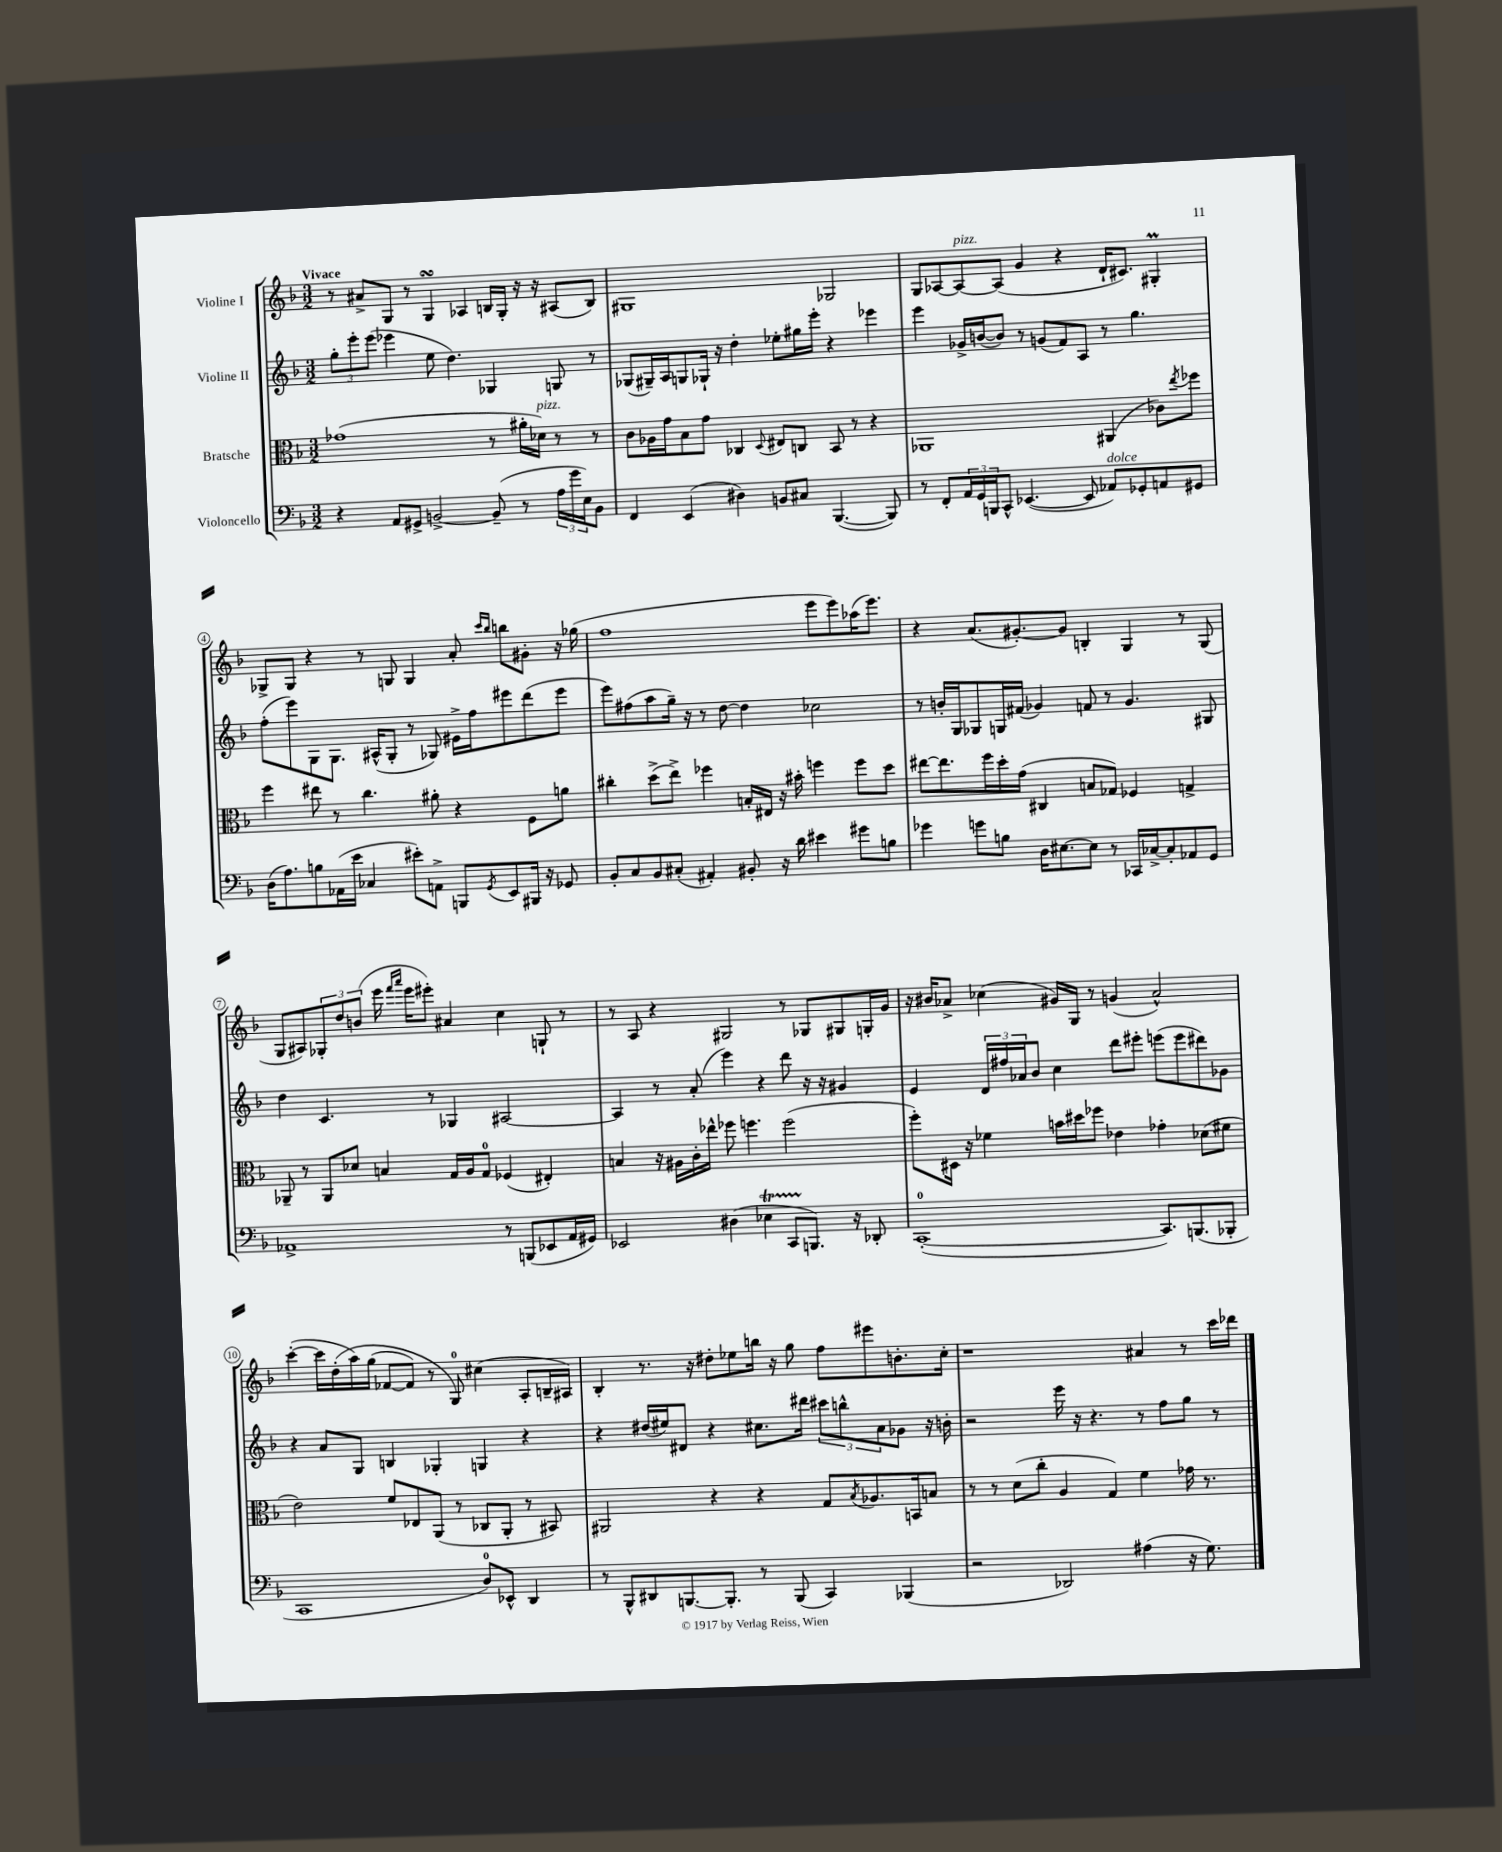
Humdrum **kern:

**kern	**kern	**kern	**kern
*staff4	*staff3	*staff2	*staff1
*clefF4	*clefC3	*clefG2	*clefG2
*k[b-]	*k[b-]	*k[b-]	*k[b-]
*M3/2	*M3/2	*M3/2	*M3/2
4r	(1g-	12gg'\L	8r
.	.	12eee'\	.
.	.	.	8a#^/L
.	.	(12eee\J	.
8AA/L	.	4eee-\	8G/J
8GG#^/J	.	.	8r
[2BB^/	.	8ee\	4G/
.	.	4.dd\)	.
.	.	.	4A-/
(8BB~/]	8r	4G-/	16B/LL
.	.	.	16G'/JJ
8r	16a#'\LL	.	16r
.	16d-\JJ)	.	16r
24A\LL	8r	8G/	(8A#/L
24g\	.	.	.
24E\J)	.	.	.
8BB\J	8r	8r	8B/J)
=	=	=	=
4FF/	8c\L	(8G-/L	1G#
.	16A-\L	16G#~/L)	.
.	16g\J	16A/J	.
(4EE/	8B-\	8G/	.
.	8g\J	16G-`/Jk	.
.	.	16r	.
4D#\)	4C-/	4dd'\	.
.	8qqD/	.	.
8BB/L	8E#/L	8ee-'\L	.
8C#/J	8C/J	16gg#\L	.
.	.	16eee'\JJ	.
([4.BBB-/	8BB-/	4r	2G-/
.	8r	.	.
.	4r	4eee-\	.
8BBB-/])	.	.	.
=	=	=	=
8r	1AA-	4eee\	8G/L
8FF'/L	.	.	[8A-/
24AA/L	.	16g-^/LL	8A-/_
24GG/	.	.	.
.	.	([16b/J	.
24BBB/J	.	.	.
8CC^^/J	.	8b/]J)	(8A-/]J
([4.EE-/	.	8r	4g/
.	.	(8g/L	.
.	.	8f/)	4r
8EE-/]	.	8A/J	.
8AA-/L)	(4AA#/	8r	16d`/LK
.	.	.	8.c#/J)
8GG-'/	.	4.gg\	.
8AA/	8c-\L)	.	4G#'/
.	8qee/	.	.
8GG#/J	8ff-\J	.	.
=	=	=	=
(16D\LK	4ff\	(8ff'\L	8G-^/L
8.A\)	.	.	.
.	.	8eee\)	8G-/J
8B\	8ee#\	8G\	4r
(16AA-\L	8r	8.G\J	.
16e\JJ	.	.	.
4C-/	4.cc\	.	8r
.	.	(16A#^^/LK	.
.	.	8G'/J	8G/
8e#'\L)	.	8r	4G/
8AA^\J	8a#'\	8G-/)	.
8BBB/L	4r	16e#^\LL	8a'/
.	.	16ff\J	.
.	.	.	16qqccc/LL
8qGG/	.	.	16qqbb-/JJ
8EE/	.	8eee#\	8bb\L
16BBB#/Jk	8F\L	(8ddd\	8g#'\J
16r	.	.	.
8GG-/	8a\J	8eee#\J	16r
.	.	.	(16gg-\
=	=	=	=
8BB-'/L	4cc#'\	8eee\L)	1ff
8C/	.	(8ff#\	.
8BB-/	(8dd^\L	8aa\	.
(8C#'/J	8ee^\J)	16gg~\Jk)	.
.	.	16r	.
4AA#'/)	4ff-\	8r	.
.	.	[8dd\	.
8BB#'/	16B'/LL	4dd\]	.
.	16E#/JJ	.	.
16r	16r	.	.
16d\	16b#'\	.	.
4e#\	4ff\	2cc-\	8eee\L
.	.	.	8eee\)
8g#\L	8ff\L	.	(16aa-\K
.	.	.	8.eee\J)
8B\J	8dd\J	.	.
=	=	=	=
4g-\	[8ee#\L	8r	4r
.	8.ee#\]	16b'/LL	.
.	.	16G/J	.
8g\L	.	8G-/	(8.a/L
.	16ff\L	.	.
8B\J	16dd'\	16G/L	.
.	(16g\JJ	(16f#/JJ	[8.g#'/)
16D\LK	4C#/	4g-/)	.
[8.E#\	.	.	.
.	.	.	8g#/]J
8E#\]J	8B/L	8f/	4B'/
8r	8G-/J)	8r	.
16CC-/LL	4F-/	4.g-/	4G/
[16C-^/J	.	.	.
8C-'/]	.	.	.
8AA-/	4G^/	.	8r
8GG/J	.	8G#/	(8G/
=	=	=	=
1AA-^	8AA-~/	4dd\	8G/L
.	8r	.	8A#/)
.	8AA-/L	4.c/	12G-'/
.	.	.	12dd/
.	8d-/J	.	.
.	.	.	(12b/J
.	4B/	.	16eee\
.	.	.	16qqfff/LL
.	.	.	16qqaaa/JJ
.	.	.	16eee\LK
.	.	8r	8eee#'\J)
.	16G/LL	4G-/	4a#/
.	16A/J	.	.
.	8G/J	.	.
8r	(4F-/	[2A#/	4cc\
(8BBB/L	.	.	.
8EE-/	4E#'/)	.	8G`/
16AA-/L	.	.	8r
16GG#/JJ)	.	.	.
=	=	=	=
2EE-/	4B/	4A#/]	8r
.	.	.	8A/
.	16r	8r	4r
.	16A#\LL	.	.
.	16c'\	(8a'/	.
.	16ee-^^\JJ	.	.
(4D#\	8ff-\	4eee\)	2G#/
.	4.ff\	.	.
4E-\	.	4r	.
8CC/L	(2ff\	8ddd\	8r
8.BBB/J)	.	16r	8G-/L
.	.	16r	.
.	.	4g#/	8G#/
16r	.	.	.
8DD-'/	.	.	16G'/L
.	.	.	16g/JJ
=	=	=	=
([1CC'	8ff'\L)	4e/	16r
.	.	.	16b#/LK
.	16D#\Jk	.	8a-^/J
.	16r	.	.
.	4f-\	24d/LL	(4cc-\
.	.	24ff#/	.
.	.	24a-/J	.
.	.	8b-/J	.
.	16b\LL	4cc\	16g#/LL)
.	16dd#\J	.	16G/JJ
.	8ff-\J	.	8r
.	4e-\	8ddd\L	(4g/
.	.	8eee#'\J	.
8.CC/]L)	4g-'\	(8eee\L	2a-^^/)
.	.	8eee\	.
(8.BBB/	.	.	.
.	(8d-\L	8ddd#\)	.
8BBB-'/J	8f#\J	8g-\J	.
=	=	=	=
1CC	2e\)	4r	([4ccc'\
.	.	8a/L	16ccc\]LL
.	.	.	&(16dd'\
.	.	8G/J	16aa\)
.	.	.	(16gg\JJ
.	8f/L	4B/	[8f-/L
.	8E-/	.	8f-/]J)
.	(8AA/J	4G-'/	8r
.	8r	.	8G/&)
8D/L)	8C-/L	4G/	(4cc#\
8EE-^^/J	8AA'/J	.	.
4DD/	8r	4r	8A'/L
.	8BB#/)	.	16B~/L
.	.	.	16A#/JJ)
=	=	=	=
8r	2AA#/	4r	4B-'/
8BBB-^^/L	.	.	.
8DD#/	.	(16dd#/LL	8.r
.	.	16ee#/J)	.
[8.BBB/	.	8d#/J	.
.	.	.	16r
.	4r	4r	8dd#'\L
8.BBB'/]J	.	.	.
.	.	.	8ee-\
8r	4r	8.cc#\L	16bb\Jk
.	.	.	16r
(8BBB/	.	.	8gg\
.	.	16ddd#\Jk	.
4CC/)	8G/L	12ccc#\L	8ff\L
.	.	12bb^^\	.
.	8qB-/	.	.
.	8.A-/	.	8eee#\
.	.	12a\	.
(4BBB-/	.	8g-\J	8.b'\
.	16BB/k	.	.
.	8B/J	16r	.
.	.	16b'\	16cc'\Jk
=	=	=	=
2r	8r	2r	1r
.	8r	.	.
.	(8d\L	.	.
.	8cc'\J	.	.
2DD-/)	4A/	16eee\	.
.	.	16r	.
.	.	4.r	.
.	4G/)	.	.
(4A#\	4f\	8r	4a#/
.	.	8ff\L	.
16r	16g-\	8gg\J	8r
8.G\)	8.r	.	.
.	.	8r	16ccc\LL
.	.	.	16ddd-\JJ
==	==	==	==
*-	*-	*-	*-
